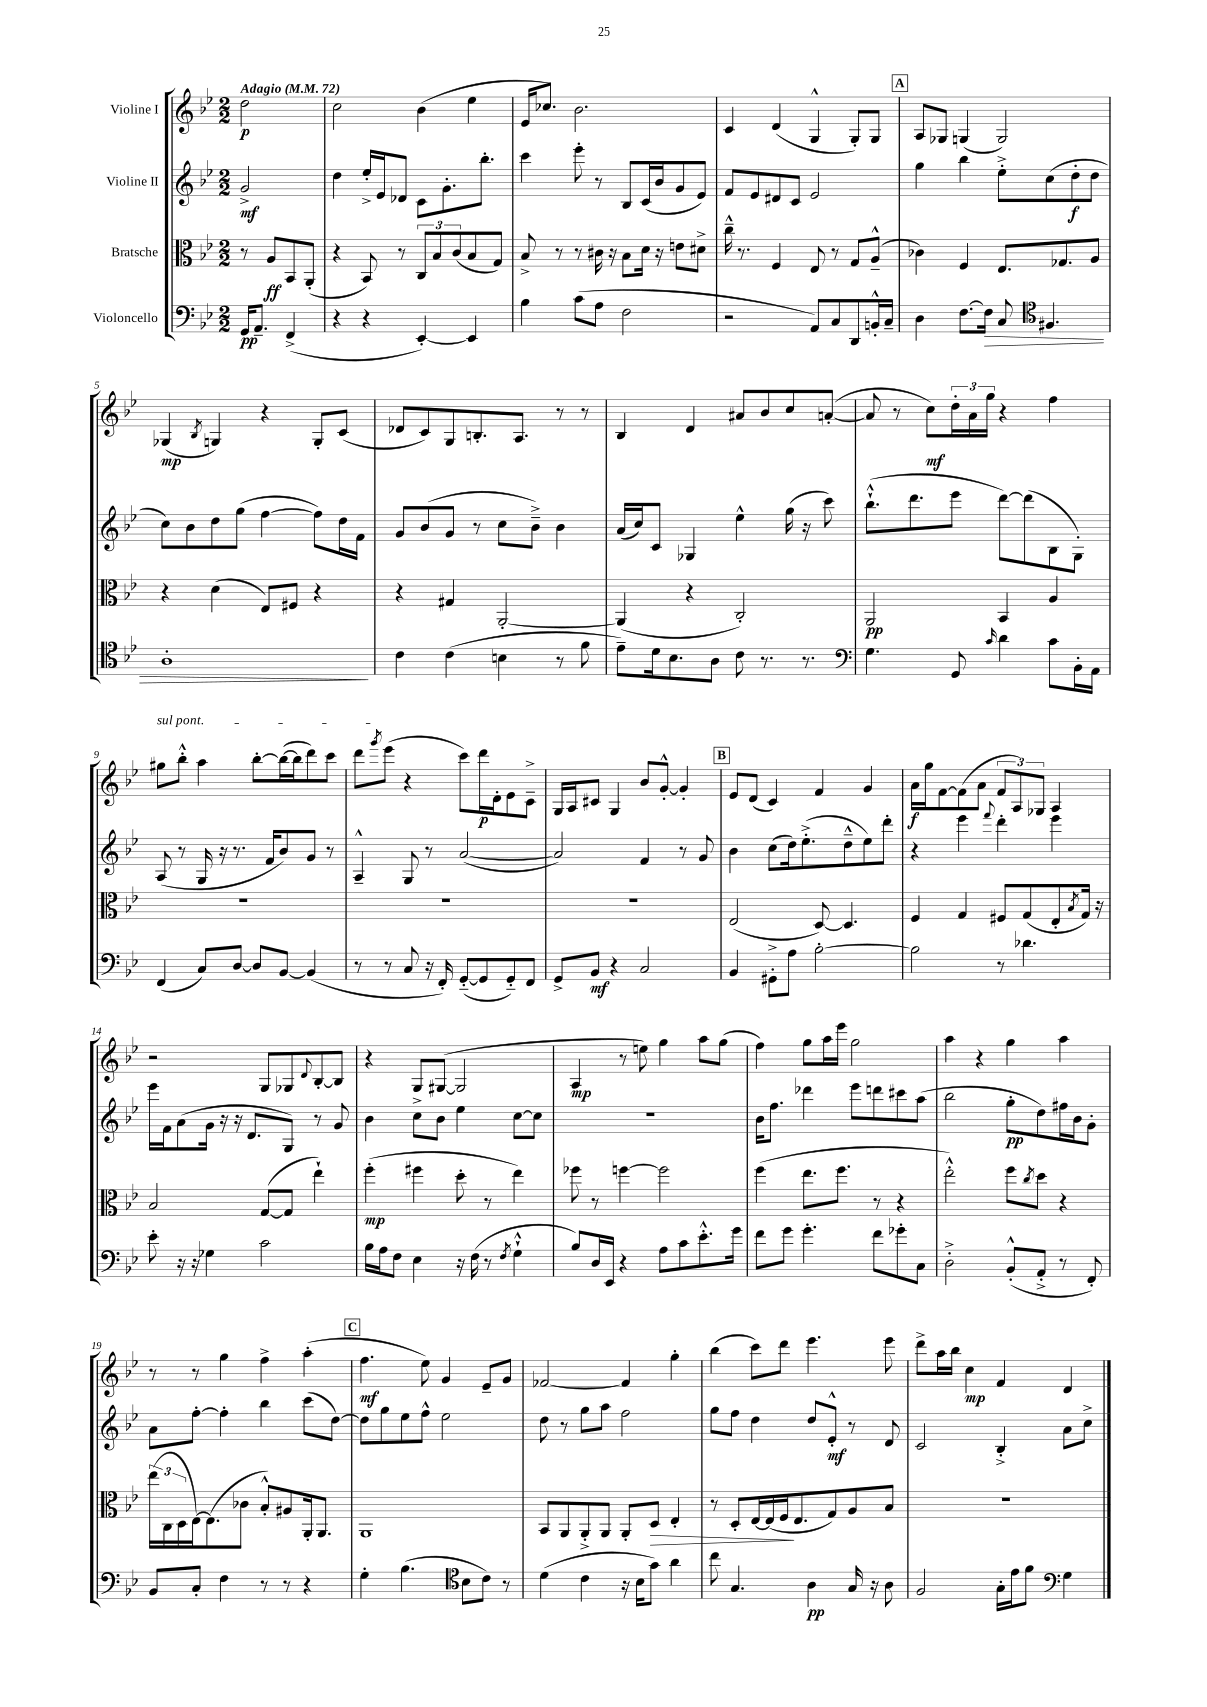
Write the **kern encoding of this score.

**kern	**kern	**kern	**kern
*staff4	*staff3	*staff2	*staff1
*clefF4	*clefC3	*clefG2	*clefG2
*k[b-e-]	*k[b-e-]	*k[b-e-]	*k[b-e-]
*M2/2	*M2/2	*M2/2	*M2/2
*MM72	*MM72	*MM72	*MM72
16GG	8r	2g^	2dd
8.AA~	.	.	.
.	8A	.	.
(4FF^	8BB-	.	.
.	(8AA'	.	.
=	=	=	=
4r	4r	4dd	2cc
4r	8BB-)	16ee-'^	.
.	.	16e-	.
.	8r	8d-	.
[4EE-')	12C	8c	(4b-
.	12B-	.	.
.	.	8.g'	.
.	(12c	.	.
4EE-]	8B-	.	4ee-
.	.	8.bb-'	.
.	8G)	.	.
=	=	=	=
4B-	8B-^	4ccc	16e-
.	.	.	8.cc-)
.	8r	.	.
(8c	8r	8eee-'	2.b-
8A	16c#	8r	.
.	16r	.	.
2F	8B-	8B-	.
.	16d	(16c	.
.	16r	16b-	.
.	8e	8g	.
.	8d#^	8e-)	.
=	=	=	=
2r	16cc~^^	8f	4c
.	8.r	.	.
.	.	8e-	.
.	4F	8d#	(4d
.	.	8c	.
8AA)	8E-	2e-	4G^^
8C	8r	.	.
8DD	8G	.	8G')
16BB'^^	(8A~^^	.	8G
16C~	.	.	.
=	=	=	=
4D	4c-)	4gg	8A
.	.	.	8G-
[8.F	4F	4bb-	(4G
16F]	.	.	.
8C	8.E-	8ee-'^	2G)
*clefC4	*	*	*
4.F#	.	(8cc	.
.	8.G-	.	.
.	.	8dd'	.
.	8A	8dd	.
=	=	=	=
1A'	4r	8cc)	(4G-
.	.	8b-	.
.	.	.	8qB-
.	(4d	8dd	4G)
.	.	(8gg	.
.	8E-)	[4ff	4r
.	8F#	.	.
.	4r	8ff])	8G'
.	.	16dd	(8c
.	.	16f	.
=	=	=	=
4c	4r	8g	8d-
.	.	(8b-	8c)
(4c	4G#	8g	8G
.	.	8r	8.B'
4B	[2AA'	8cc	.
.	.	.	8.A
.	.	8b-~^)	.
8r	.	4b-	8r
8f	.	.	8r
=	=	=	=
8e-~)	(4AA]	(16a	4B-
.	.	16cc)	.
16d	.	8c	.
8.B-	.	.	.
.	4r	4G-	4d
8A	.	.	.
8c	2C')	4ee-^^	8a#
8.r	.	.	8b-
.	.	(16gg	8cc
8.r	.	16r	.
.	.	8ccc)	([8a'
=	=	=	=
*clefF4	*	*	*
4.G	2AA	(8.bb-`^^	8a]
.	.	.	8r
.	.	8.ddd	.
.	.	.	8cc)
8GG	.	8eee-	24dd'
.	.	.	24a
.	.	.	24gg
16qqc	.	.	.
4d	4BB-	[8ddd)	4r
.	.	(8ddd]	.
8c	4A	8B-	4ff
16BB-'	.	8G')	.
16AA	.	.	.
=	=	=	=
(4FF	1r	(8A	8gg#
.	.	8r	8bb-'^^
8C)	.	16G	4aa
.	.	16r	.
[8D	.	8.r	.
8D]	.	.	[8bb-'
.	.	16f	.
[8BB-	.	8b-)	(16bb-_
.	.	.	16bb-]
(4BB-]	.	8g	8ddd)
.	.	8r	8ccc
=	=	=	=
8r	1r	4A~^^	8ddd
.	.	.	8qggg
8r	.	.	(8eee-
8C	.	8G	4r
16r	.	8r	.
16FF')	.	.	.
([8GG'~	.	([2a	8ccc)
8GG]	.	.	16ddd
.	.	.	16d'
8GG'~)	.	.	8e-
8FF	.	.	8c~^
=	=	=	=
8GG^	1r	2a])	16G
.	.	.	16A
8BB-	.	.	8c#
4r	.	.	4G
2C	.	4f	8b-
.	.	.	[8g'^^
.	.	8r	4g']
.	.	8g	.
=	=	=	=
4BB-	(2E-	4b-	8e-
.	.	.	(8d
8GG#'^	.	(8cc	4c)
8A	.	16dd)	.
.	.	(8.ee-'^	.
[2B-'	[8D)	.	4f
.	4.D]	8dd~^^	.
.	.	8ee-)	4g
.	.	8ddd'	.
=	=	=	=
2B-]	4F	4r	16a
.	.	.	16gg
.	.	.	[8f
.	4G	4eee-	(8f]
.	.	.	8a
.	.	8qqfff	.
8r	8F#	4ddd'	12f
.	.	.	12A)
4.d-	(8G	.	.
.	.	.	12G-
.	8E-'	4eee-	4A
.	8qB-	.	.
.	16G)	.	.
.	16r	.	.
=	=	=	=
8e-'	2B-	16eee-	2r
.	.	16f	.
16r	.	(8a	.
16r	.	.	.
4G-	.	16g	.
.	.	16r	.
.	.	16r	.
.	.	8.d	.
2c	([8G	.	8G
.	8G]	8G)	8G-
.	.	.	8qqd
.	4ee-`)	8r	[8B-'
.	.	8g	8B-]
=	=	=	=
16B-	(4ff'	4b-	4r
16A	.	.	.
8F	.	.	.
4E-	4ff#	8cc^	8G
.	.	8b-	([8G#
16r	8dd'	4ee-	2G#]
(16F	.	.	.
8r	8r	.	.
8qF	.	.	.
4G`^^	4ee-)	[8cc	.
.	.	8cc]	.
=	=	=	=
8B-)	8ff-	1r	4A
16D	8r	.	.
16EE-	.	.	.
4r	[4ff	.	8r
.	.	.	8ee)
8A	2ff]	.	4gg
8c	.	.	.
8.e-'^^	.	.	8aa
.	.	.	(8gg
16g	.	.	.
=	=	=	=
8f	(4ff	16b-	4ff)
.	.	8.ff	.
8g	.	.	.
4.g'	8.ee-	4ddd-	8gg
.	.	.	16aa
.	8.ff	.	16eee-
.	.	8eee-	2gg
8f	8r	8ddd	.
8g-'	4r	8ccc#	.
8C	.	(8aa	.
=	=	=	=
2D'^	2ee-'^^)	2bb-	4aa
.	.	.	4r
(8BB-'^^	8ff	8gg'	4gg
.	8qcc	.	.
8AA'^	8dd	8dd)	.
8r	4r	16ff#	4aa
.	.	16b-	.
8FF')	.	8g'	.
=	=	=	=
8BB-	(24ee-	8a	8r
.	24C	.	.
.	24D	.	.
8C'	[16E-)	[8ff'	8r
.	(8.E-]	.	.
4F	.	4ff']	4gg
.	8c-	.	.
8r	8B-'^^)	4bb-	4ff^
8r	8A#	.	.
4r	16AA'	(8ccc	(4aa'
.	8.AA	.	.
.	.	[8dd)	.
=	=	=	=
4G'	1AA	8dd]	4.ff
.	.	8gg	.
(4.B-	.	8ee-	.
.	.	8ff^^	8ee-)
.	.	2ee-	4g
*clefC4	*	*	*
8B-	.	.	.
8c)	.	.	8e-~
8r	.	.	8g
=	=	=	=
(4d	8BB-	8dd	[2f-
.	8AA	8r	.
4c	8AA'^	8gg	.
.	8AA	8aa	.
16r	8AA'	2ff	4f-]
16B-	.	.	.
8g)	8D	.	.
4a	4E-'	.	4gg'
=	=	=	=
8cc	8r	8gg	(4bb-
4.G	8D'	8ff	.
.	[16E-	4dd	8ccc)
.	(16E-]	.	.
.	16F	.	8ddd
.	8.E-	.	.
4A	.	8dd	4.eee-
.	8G)	8e-'^^	.
16G	8A	8r	.
16r	.	.	.
8A	8B-	8d	8eee-
=	=	=	=
2F	1r	2c	8ddd^
.	.	.	16aa
.	.	.	16bb-
.	.	.	4cc
16G'	.	4B-'^	4f
16e-	.	.	.
8f	.	.	.
*clefF4	*	*	*
4G	.	8a	4d
.	.	8cc^	.
==	==	==	==
*-	*-	*-	*-
